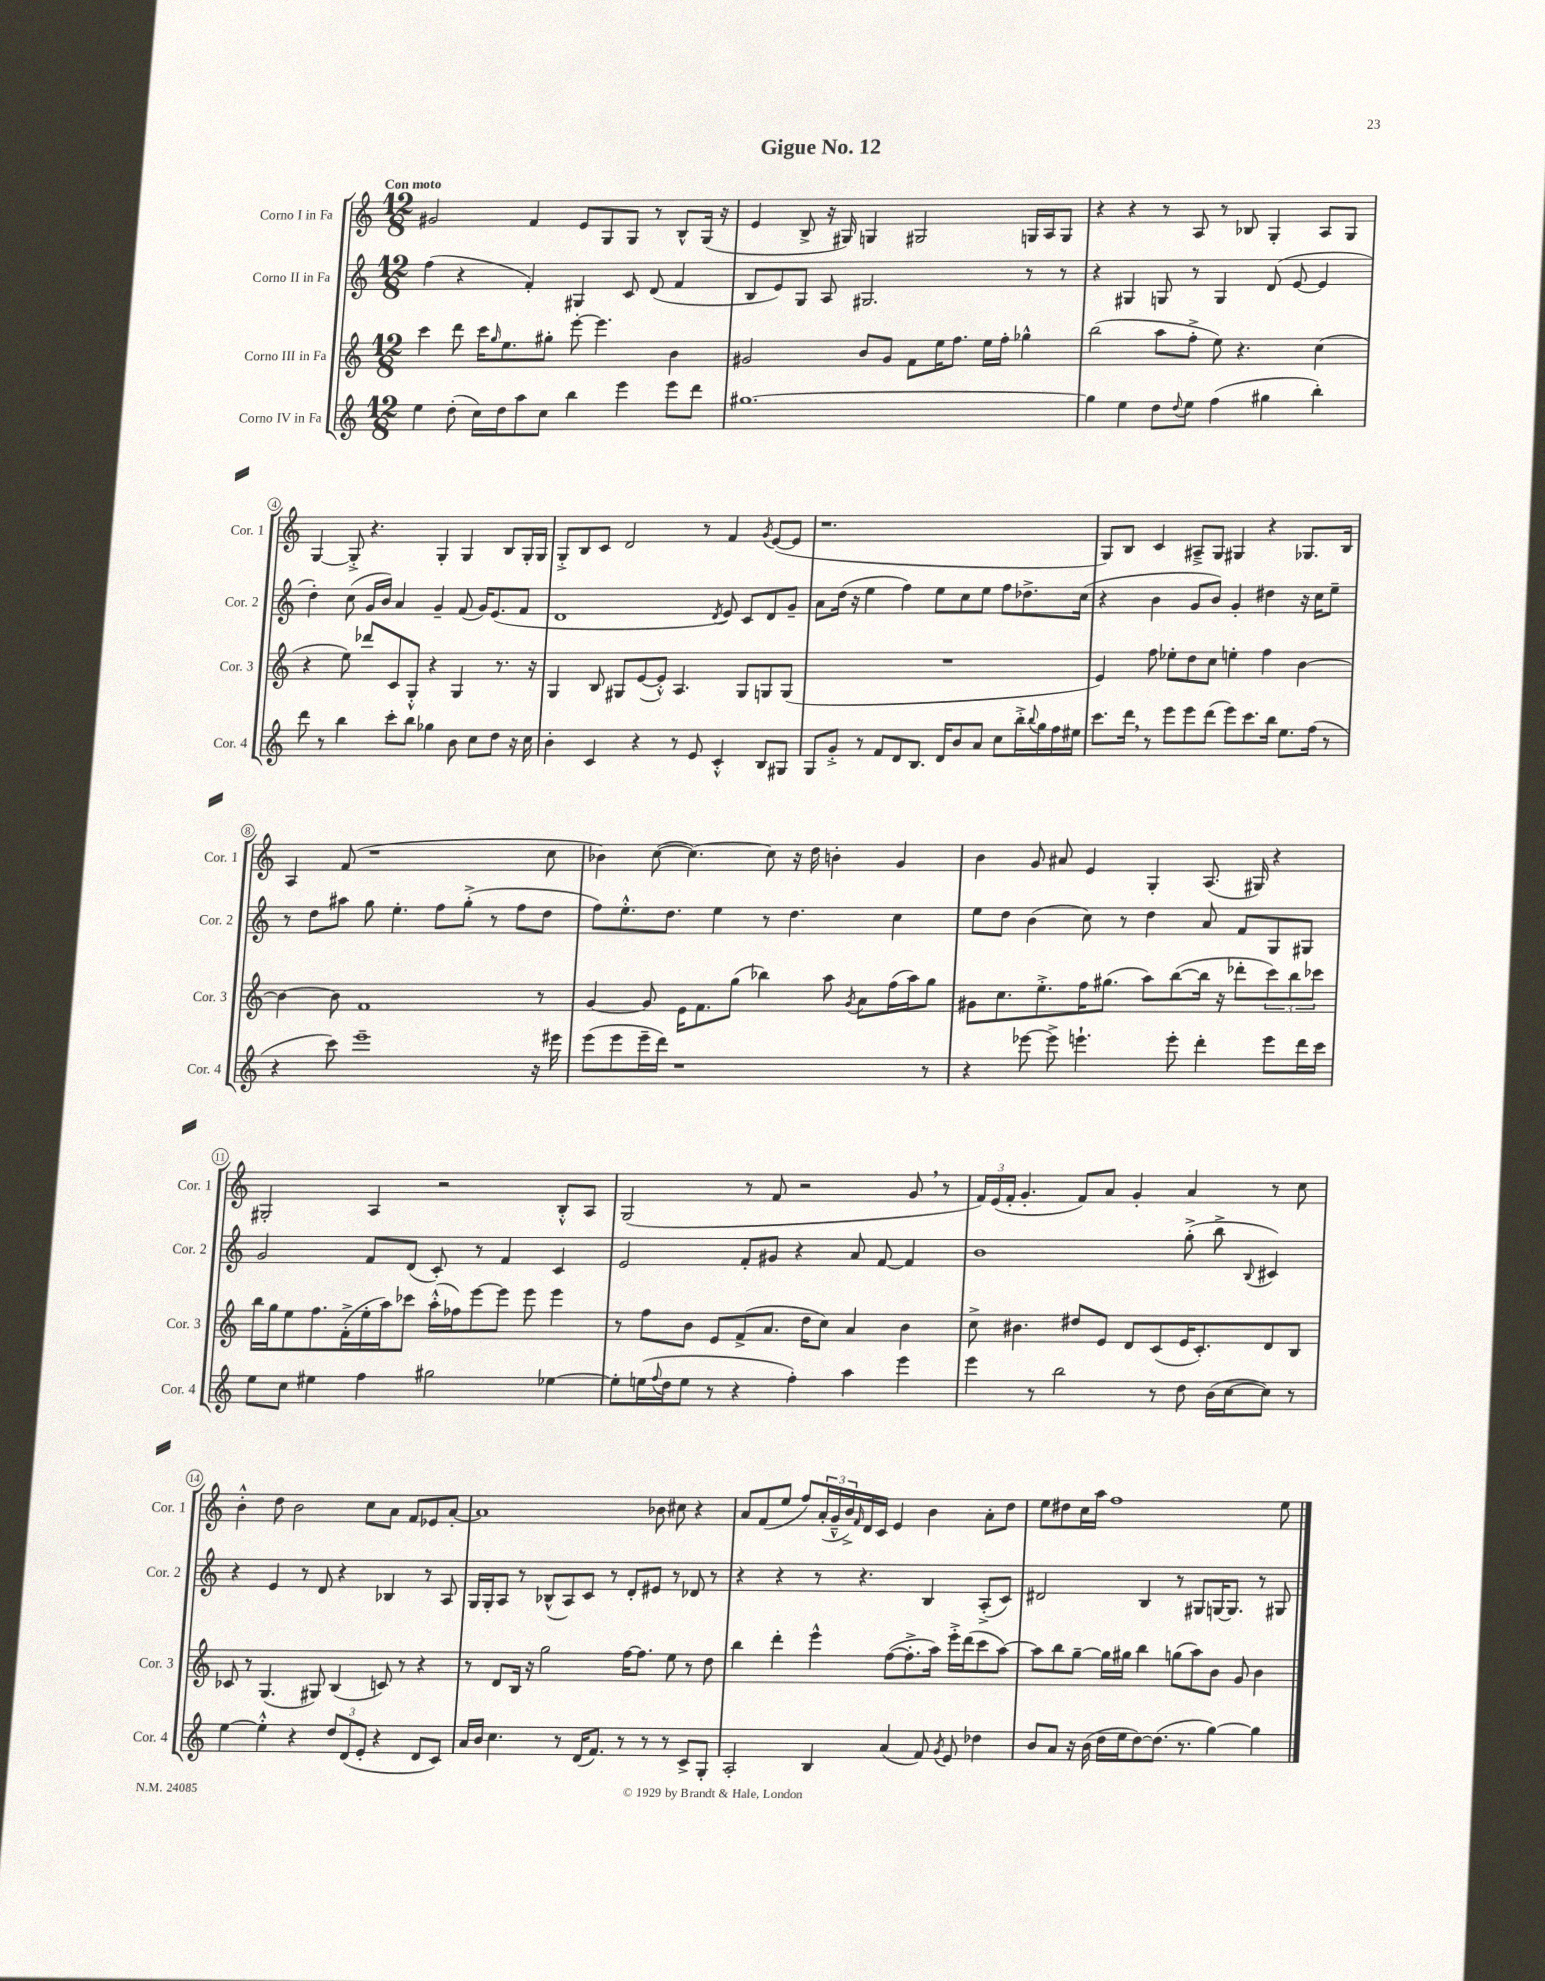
\header { title = "Gigue No. 12" }
<<
\new StaffGroup <<
\new Staff = "s0" \with { instrumentName = "Corno I in Fa" shortInstrumentName = "Cor. 1" } {
    \clef treble \key c \major \numericTimeSignature \time 12/8 \tempo "Con moto"
    gis'2 f'4 e'8 g8 g8 r8 b8-^ g16( r16 |
    e'4 b8-> r16 gis16) g4 gis2 g16 a16 g8 |
    r4 r4 r8 a8 r8 bes8 g4-. a8 g8 |
    g4~ g8-.-> r4. g4-. g4 b8 g16-. g16 |
    g8-.-> b8 c'8 d'2 r8 f'4 \acciaccatura { g'8 } e'8~( e'8 |
    r1. |
    g8) b8 c'4 ais8---> g8 gis4 r4 ges8. b16 |
    a4 f'8( r1 c''8 |
    bes'4) c''8~( c''4.~) c''8 r16 d''16 b'4-. g'4 |
    b'4 g'8 ais'8 e'4 g4-. a8.( gis16) r4 |
    gis2-. a4 r2 b8-.-^ a8 |
    g2( r8 f'8 r2 g'8 \breathe r8 |
    \tuplet 3/2 { f'16) e'16( f'16-. } g'4.-. f'8) a'8 g'4-. a'4 r8 c''8 |
    b'4-.-^ d''8 b'2 c''8 a'8 f'8 ees'8 a'8~-. |
    a'1 bes'8 cis''8 r4 |
    a'8 f'8( e''8 f''8) \tuplet 3/2 { a'16-.( g'16---^ b'16->) } \grace { f'16 } d'16 c'16 e'4 b'4 a'8-. d''8 |
    e''8 dis''8 c''16 a''16 f''1 e''8 \bar "|." |
}
\new Staff = "s1" \with { instrumentName = "Corno II in Fa" shortInstrumentName = "Cor. 2" } {
    \clef treble \key c \major \numericTimeSignature \time 12/8
    f''4( r4 f'4-.) gis4 c'8 d'8( f'4 |
    b8 e'8) g8 a8 gis2. r8 r8 |
    r4 gis4 g8 r8 g4 d'8( e'8~ e'4 |
    d''4-.) c''8( g'16 b'16) a'4 g'4-- f'8( g'16) e'8.( f'8 |
    d'1 \acciaccatura { d'8 } e'8) c'8 d'8 g'8-- |
    a'8 d''16( r16 e''4 f''4) e''8 c''8 e''8 f''8 des''8.-> c''16( |
    r4 b'4 g'8 b'8) g'4-. dis''4 r16 c''16 e''8-- |
    r8 d''8 ais''8 g''8 e''4.-. f''8 g''8-.->( r8 f''8 d''8 |
    f''8) e''8.-.-^ d''8. e''4 r8 d''4. c''4 |
    e''8 d''8 b'4( c''8) r8 d''4 a'8 f'8 g8 gis8 |
    g'2 f'8 d'8( c'8-.) r8 f'4 c'4 |
    e'2 f'8-. gis'8 r4 a'8 f'8~ f'4 |
    b'1 g''8-.->( b''8-> \appoggiatura { b8 } cis'4) |
    r4 e'4 r8 d'8 r4 bes4 r8 a8 |
    g16 g16-. a8 r8 bes8-^( a8) c'8 r8 d'8-. eis'8 r8 des'8 r8 |
    r4 r4 r8 r4. b4 a8-.->( c'8) |
    dis'2 b4 r8 gis8 g16~ g8. r8 gis8 \bar "|." |
}
\new Staff = "s2" \with { instrumentName = "Corno III in Fa" shortInstrumentName = "Cor. 3" } {
    \clef treble \key c \major \numericTimeSignature \time 12/8
    c'''4 d'''8 c'''16 \grace { g''16 } e''8. gis''8-. e'''8~-. e'''4. b'4 |
    gis'2 b'8 gis'8 f'8 e''16 f''8. e''16 f''16-. ges''4-^ |
    b''2( a''8 f''8-.-> e''8) r4. c''4( |
    r4 e''8) des'''8 c'8 g8-.-^ r4 g4 r8. r16 |
    g4 b8 gis8 e'8~( e'8-.-^) a4. gis8 g8 g8( |
    R1. |
    e'4) f''8 ees''8-. d''8 c''8 e''4-. f''4 b'4~ |
    b'4~ b'8 f'1 r8 |
    g'4~ g'8 e'16 f'8. g''8( bes''4) a''8 \acciaccatura { g'8 } a'8 f''16( a''16) g''8 |
    gis'8 c''8. e''8.-.-> f''16 gis''8.( a''8) b''8~( b''16 r16 des'''8-. \tuplet 3/2 { c'''8) b''8 ces'''8 } |
    b''16 g''16 e''8 f''8. f'16-.->( e''16-. a''16) ces'''8 a''16-.-^( fes''16) e'''8~ e'''8 e'''8 e'''4 |
    r8 f''8 b'8 e'8 f'8->( a'8. d''16 c''8) a'4 b'4 |
    c''8-> bis'4. dis''8 e'8 d'8 c'8( e'16 c'8.-.) d'8 b8 |
    ces'8 r8 g4.( gis8) b4( c'8) r8 r4 |
    r8 d'8 b16 r16 g''2 f''16~ f''8. e''8 r8 d''8 |
    b''4 d'''4-. e'''4-^ f''8~( f''8.-.-> a''16) e'''16-.-> d'''16( c'''8 a''8~) |
    a''8 b''8 g''8~-- g''16 gis''16 b''4 g''8( a''8) b'8 g'8 b'4 \bar "|." |
}
\new Staff = "s3" \with { instrumentName = "Corno IV in Fa" shortInstrumentName = "Cor. 4" } {
    \clef treble \key c \major \numericTimeSignature \time 12/8
    e''4 d''8-.( c''16) d''16 a''8 c''8 b''4 e'''4 e'''8 d'''8 |
    gis''1.~ |
    gis''4 e''4 d''8 \appoggiatura { d''8 } e''8 f''4( gis''4 b''4-.) |
    d'''8 r8 b''4 c'''8-. b''8 ges''4 b'8 c''8 d''8 r16 c''16 |
    b'4-. c'4 r4 r8 e'8 c'4-.-^ b8 gis8 |
    g8 g'8-.-> r8 f'8 d'8 b8. d'16 b'8 a'8 c''8 b''16-.-> \appoggiatura { b''8 } g''16 f''16 eis''16 |
    c'''8. d'''16 \breathe r8 e'''8 e'''8 d'''8( e'''8) c'''8. b''16 e''8. f''16( r8 |
    r4 c'''8) e'''1-- r16 eis'''16 |
    e'''8( e'''8 e'''16-- d'''16) r1 r8 |
    r4 ees'''8~ ees'''8-> e'''4.-! e'''8-. d'''4-. e'''8 d'''16 c'''16 |
    e''8 c''8 eis''4 f''4 gis''2 ees''4~ |
    ees''8-. e''16( \appoggiatura { f''8 } d''16 e''8 r8 r4 f''4-.) a''4 e'''4 |
    e'''4 r8 b''2 r8 d''8 b'16( c''16~ c''8) r8 |
    e''4~ e''4-.-^ r4 \tuplet 3/2 { d''8 d'8( e'8-. } r4 d'8 c'8) |
    a'16 b'16 c''4. r8 d'16( f'8.) r8 r8 r8 c'8-> g8-. |
    a2-. b4 a'4( f'8) \acciaccatura { g'8 } e'8 des''4 |
    b'8 a'8 r16 b'16( d''16 e''16 d''8~) d''8.( r8. g''4~) g''4 \bar "|." |
}
>>
>>
\layout { \context { \Score \override BarNumber.stencil = #(make-stencil-circler 0.1 0.3 ly:text-interface::print) } }
